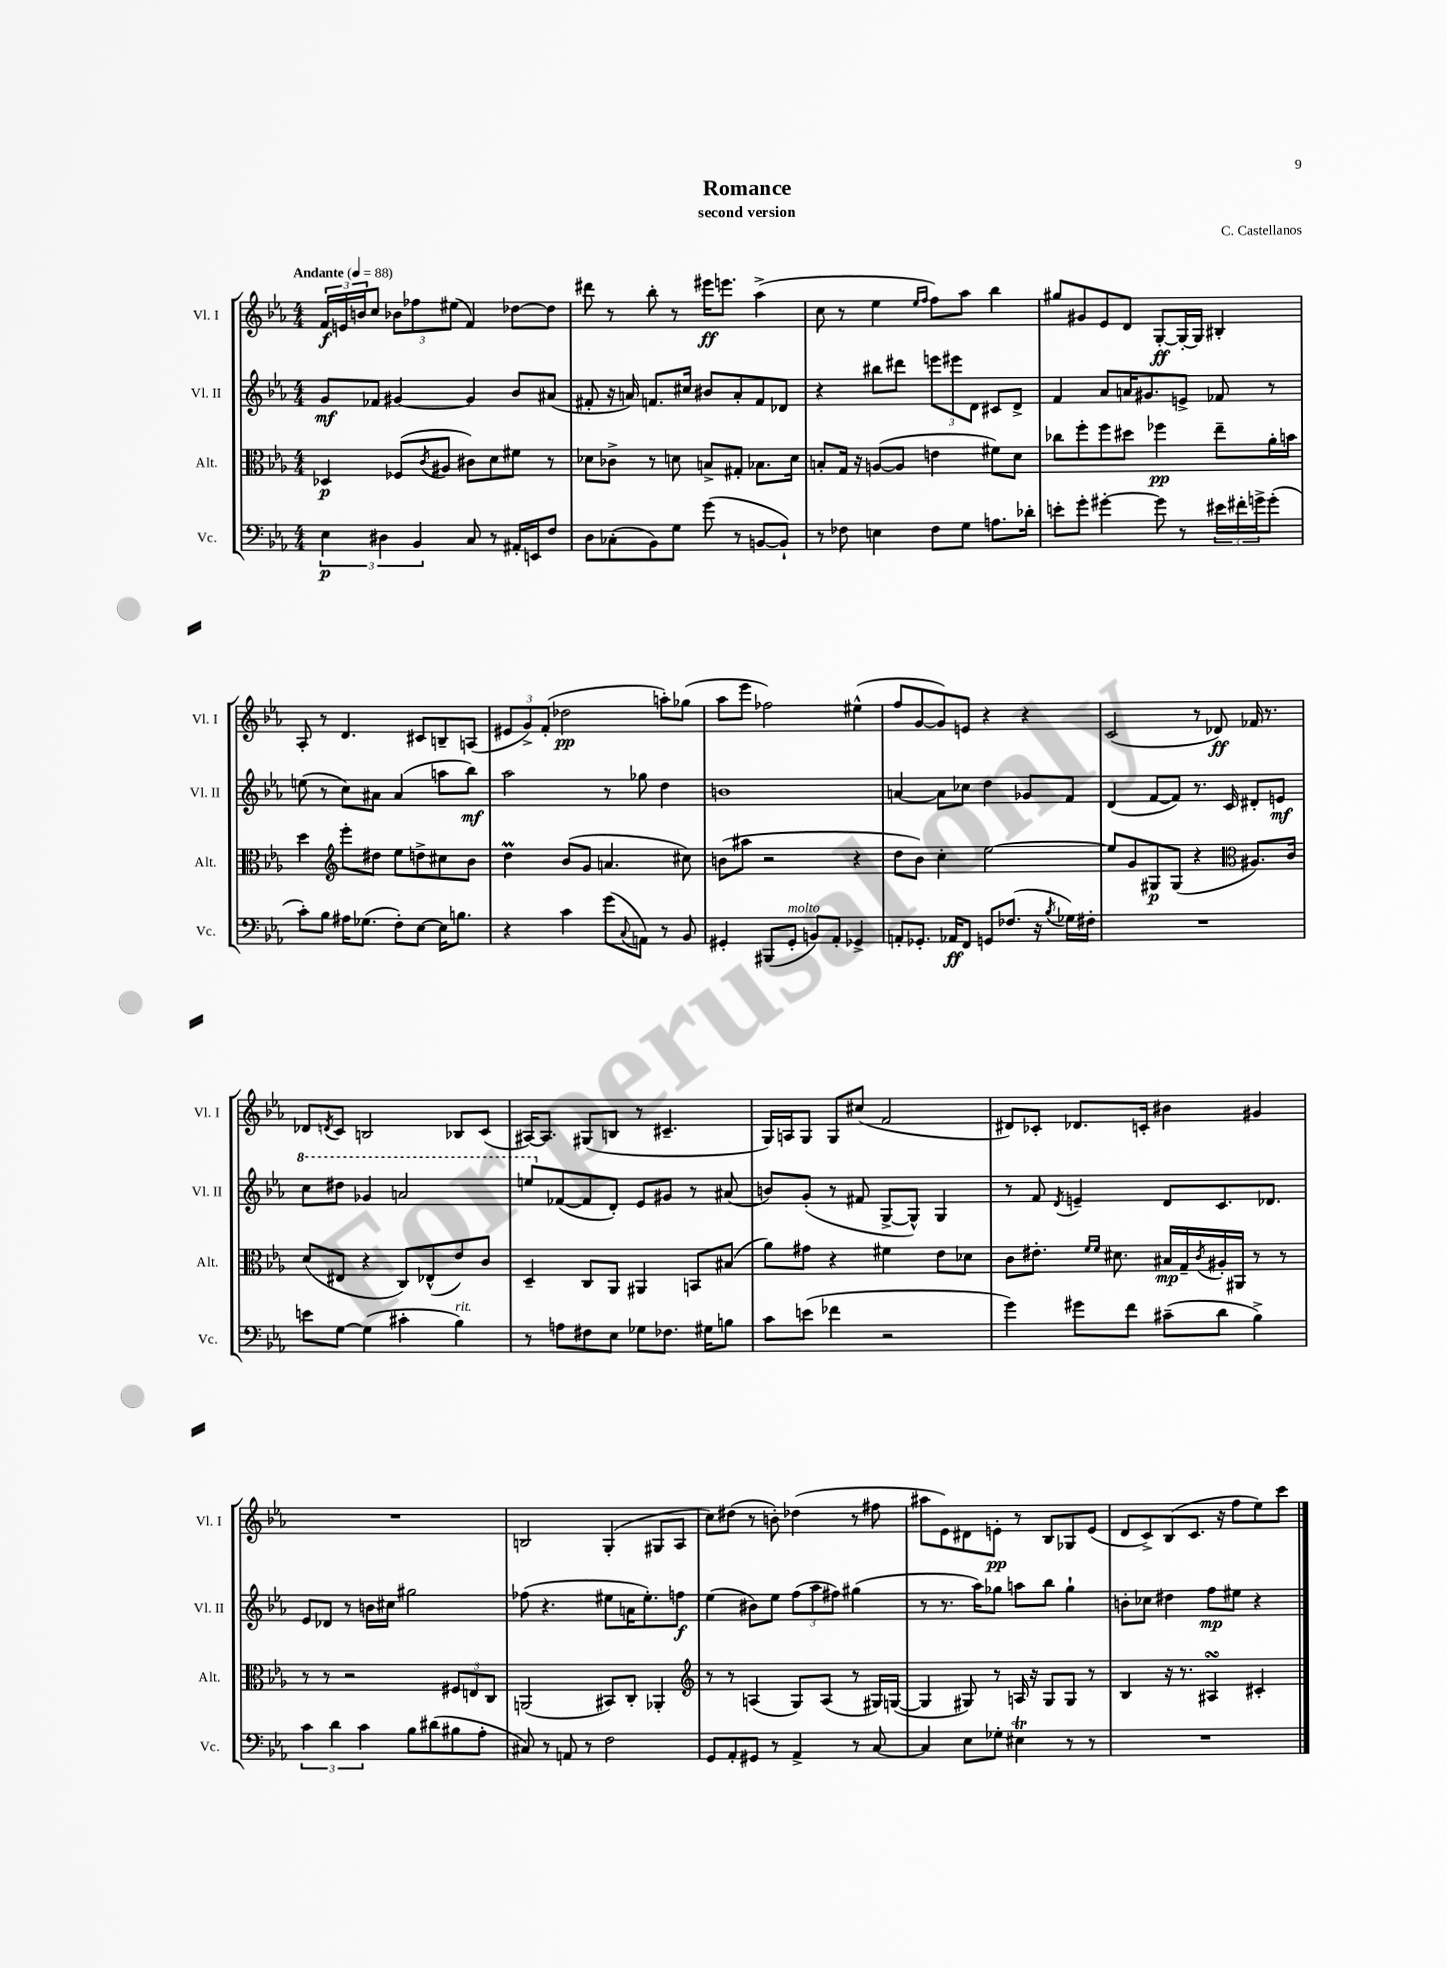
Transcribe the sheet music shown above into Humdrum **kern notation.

**kern	**kern	**kern	**kern
*staff4	*staff3	*staff2	*staff1
*clefF4	*clefC3	*clefG2	*clefG2
*k[b-e-a-]	*k[b-e-a-]	*k[b-e-a-]	*k[b-e-a-]
*M4/4	*M4/4	*M4/4	*M4/4
*MM88	*MM88	*MM88	*MM88
6E-	4D-	8g	24f
.	.	.	24e
.	.	.	24b
.	.	8f-	8cc
6D#	.	.	.
.	(8F-	[4g#	12b-
6BB-	.	.	12ff-
.	8qc	.	.
.	8A#	.	.
.	.	.	(12ee#
8C	8c#)	4g#]	4f)
8r	8d	.	.
16AA#'	8f#	8b-	[8dd-
16EE	.	.	.
8F	8r	(8a#	8dd-]
=	=	=	=
8D	8d-	8f#'	8ddd#
(8C-'	8c-^	16r	8r
.	.	16a)	.
8BB-)	8r	8.f	8bb-'
8G	8d	.	8r
.	.	16cc#	.
(8g	8B^	8b#	16eee#
.	.	.	8.eee
8r	8G#'	8a'	.
[8BB	8.B-	8f	(4aa-^
8BB`])	.	8d-	.
.	16d	.	.
=	=	=	=
8r	8B'	4r	8cc
8F-	16G	.	8r
.	16r	.	.
4E	([8A	8bb#	4ee-
.	8A]	8ddd#	.
.	.	.	16qqee-
.	.	.	16qqff
8F-	4e	12eee	8ff)
.	.	12eee#	.
8G	.	.	8aa-
.	.	12d	.
8.A	8f#)	8c#	4bb-
.	8d	8d^	.
16d-'	.	.	.
=	=	=	=
8e'	8cc-	4f	8gg#
8g'	8ff'	.	8g#
[4g#'	8ff	8a-	8e-
.	8dd#	16a	8d
.	.	8.g#	.
8g#]	4ff-	.	[8G'
8r	.	8e^	16G'_
.	.	.	16G]
24e#	8ee-~	8f-	4B#'
24f#'	.	.	.
24g^	.	.	.
(8g'	16a-'	8r	.
.	16b	.	.
=	=	=	=
8c')	4dd	(8ee	8A-'
8B-	.	8r	8r
*	*clefG2	*	*
16A#	8eee-'	8cc)	4.d
(8.G-	.	.	.
.	8dd#	8a#	.
8F')	8ee-	(4a#	.
[8E-	8dd^	.	8c#
16E-]	8cc#	8aa	8B~
8.B	.	.	.
.	8b-	8bb-)	(8A
=	=	=	=
4r	4dd	2aa-	12e#
.	.	.	12g^)
.	.	.	(12f'
4c	(8b-	.	2dd-
.	8g	.	.
(8g	4.a	8r	.
8qqC	.	.	.
8AA)	.	8gg-	.
8r	.	4dd	8aa')
8BB-	8cc#)	.	(8gg-
=	=	=	=
4GG#'	(8b	1b	8aa-
.	8aa#	.	8eee-
(8BBB#	2r	.	2ff-)
8GG#'	.	.	.
8BB)	.	.	.
8AA-'	.	.	.
4GG-^	4r	.	(4ee#^^
=	=	=	=
8AA'	8dd	[4a	8ff
8.GG-'	8b-)	.	[8g
.	4cc'	8a]	8g])
16AA-	.	.	.
8FF	.	8cc-	8e
8GG	[2ee-	4dd	4r
(8.F-	.	.	.
.	.	8g-	4r
16r	.	.	.
8qB-	.	.	.
16G-)	.	8f	.
16F#'	.	.	.
=	=	=	=
1r	8ee-]	(4d	(2c
.	8g	.	.
.	8G#	[8f	.
.	(8G#	8f])	.
.	4r	8.r	8r
.	.	.	8d-)
.	.	16c	.
*	*clefC3	*	*
.	8.A#)	8d#'	16f-
.	.	.	8.r
.	.	8e	.
.	16c	.	.
=	=	=	=
8e	(8d	8ccc	8d-
.	.	.	8qd
[8G	8E#	8ddd#	8c
(4G]	4r	4gg-	2B
4c#'	8C)	2aa	.
.	(8E-^^	.	.
4B-)	8e-)	.	8B-
.	8c	.	(8c
=	=	=	=
8r	4D~	8eee	[16A#)
.	.	.	8.A#]
8A	.	([8f-	.
8F#	8C	8f-]	(8G#
8E-	8AA-	8d')	8B
8G-	4AA#	8e-	8r
8.F-	.	8g#	4.c#~
.	8BB	8r	.
16G#	.	.	.
8B	(8B#	(8a#	.
=	=	=	=
8c	8a-)	8b)	16G)
.	.	.	16A
(8e	8g#	(8g'	8G
4f-	4r	8r	8G
.	.	8f#	(8cc#
2r	4f#	[8G^	2f
.	.	8G^^])	.
.	8e-	4G	.
.	8d-	.	.
=	=	=	=
4g)	8c	8r	8d#)
.	8.e#'	8f	8c-'
.	.	8qd	.
8g#	.	4e~	8.d-
.	16qqf	.	.
.	16qqf	.	.
.	8.d#	.	.
8f	.	.	.
.	.	.	16c'
(8c#~	16B#	8d	4b#
.	16G~	.	.
.	8qc	.	.
8d	16A#'	8.c	.
.	16AA#	.	.
4B-^)	8r	.	4g#
.	.	8.d-	.
.	8r	.	.
=	=	=	=
6c	8r	8e-	1r
.	8r	8d-	.
6d	.	.	.
.	2r	8r	.
6c	.	.	.
.	.	16b	.
.	.	16cc#	.
8B-	.	2gg#	.
(8d#	.	.	.
8B#	12F#	.	.
.	12E	.	.
8A-'	.	.	.
.	12C	.	.
=	=	=	=
8C#)	(2AA	(8ff-	2B
8r	.	4.r	.
8AA	.	.	.
8r	.	.	.
2F	8BB#)	8ee#	(4G'
.	8C'	16a	.
.	.	8.ee#')	.
.	4AA-'	.	8G#
.	.	8ff	8A-
=	=	=	=
*	*clefG2	*	*
8GG	8r	(4ee-	8cc)
8AA-'	8r	.	(8dd#
8GG#	(4A	8b#)	8r
8r	.	8ee-	8b')
4AA-^	8G)	(12ff	(4dd-
.	.	12aa-	.
.	(8A	.	.
.	.	12ff#)	.
8r	8r	(4gg#	8r
[8C	16G#)	.	8ff#
.	([16G	.	.
=	=	=	=
4C]	4G]	8r	8aa#
.	.	8.r	8e-)
8E-	8G#)	.	8d#
.	.	16aa-)	.
8G-'	8r	8gg-	8e'
4E#	16A	8aa	8r
.	16r	.	.
.	8G#	8bb-	8B-
8r	8G#	4gg-`	8G-
8r	8r	.	(8e
=	=	=	=
1r	4B-	8b'	8d
.	.	8cc-	8c^)
.	16r	4dd#	(8B-
.	8.r	.	.
.	.	.	8.c
.	4A#	8ff	.
.	.	.	16r
.	.	8ee#	8ff
.	4c#'	4r	8ee-)
.	.	.	8ccc
==	==	==	==
*-	*-	*-	*-
